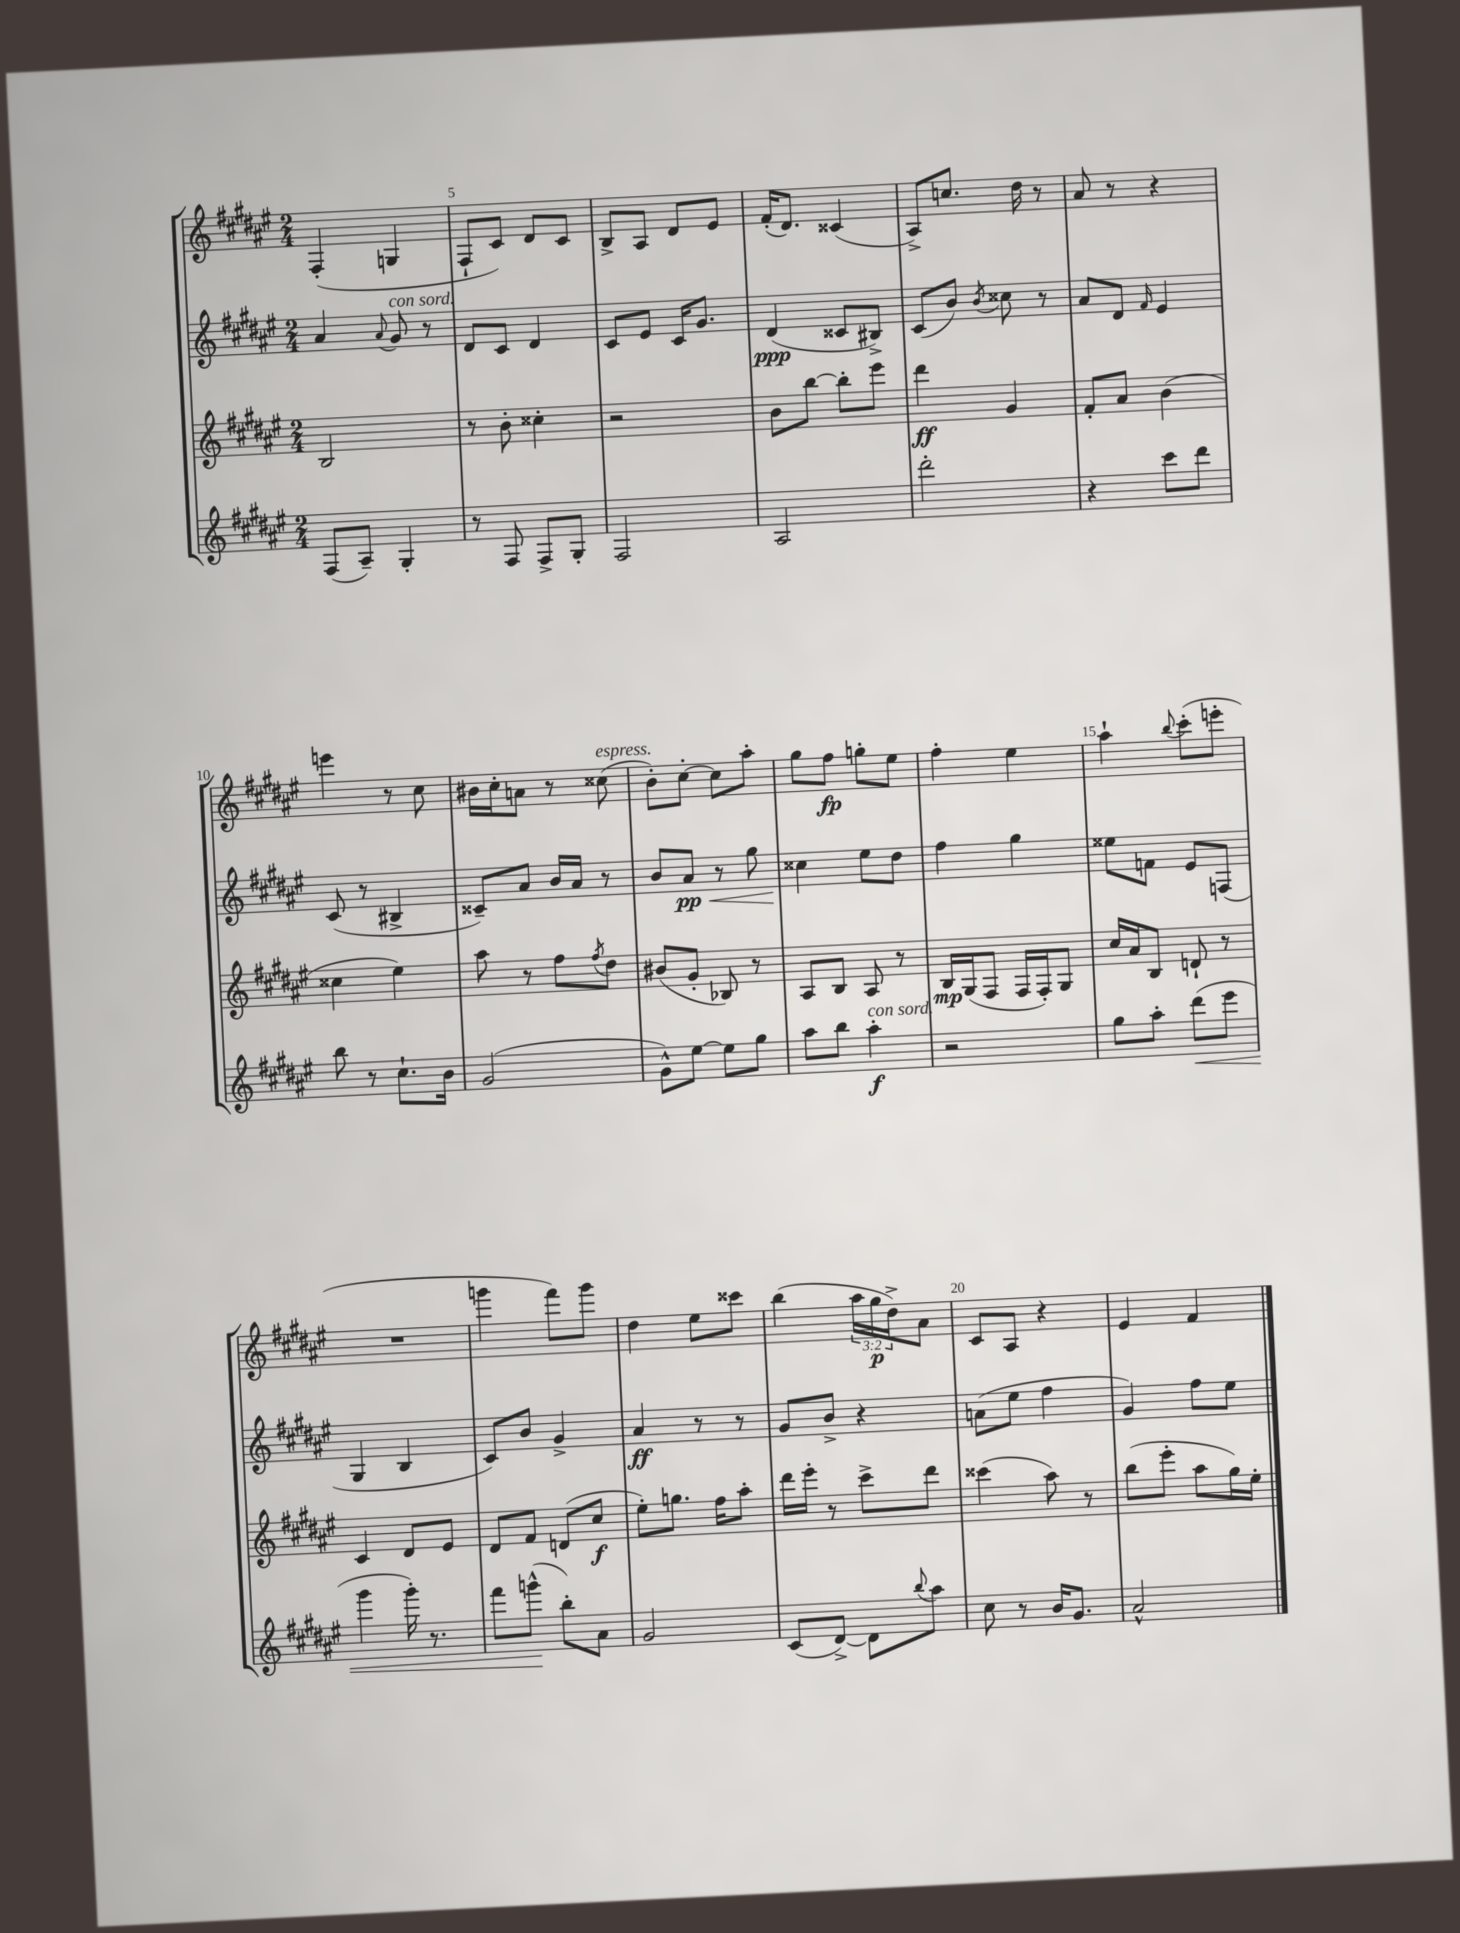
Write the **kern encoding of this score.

**kern	**kern	**kern	**kern
*staff4	*staff3	*staff2	*staff1
*clefG2	*clefG2	*clefG2	*clefG2
*k[f#c#g#d#a#e#]	*k[f#c#g#d#a#e#]	*k[f#c#g#d#a#e#]	*k[f#c#g#d#a#e#]
*M2/4	*M2/4	*M2/4	*M2/4
(8F#	2B	4a#	(4F#'
8A#~)	.	.	.
.	.	8qqa#	.
4G#'	.	8g#	4G
.	.	8r	.
=	=	=	=
8r	8r	8d#	8F#`
8F#	8b'	8c#	8c#)
8F#^	4cc##'	4d#	8d#
8G#'	.	.	8c#
=	=	=	=
2F#	2r	8c#	8B^
.	.	8e#	8A#
.	.	16c#	8d#
.	.	8.g#	.
.	.	.	8e#
=	=	=	=
2A#	8b	(4d#	(16f#'
.	.	.	8.d#)
.	[8bb	.	.
.	8bb']	8c##	(4c##
.	8eee#	8B#^)	.
=	=	=	=
2ddd#'	4ddd#	(8c#	8A#^)
.	.	8b)	8.cc
.	.	8qb	.
.	4g#	8cc##	.
.	.	.	16dd#
.	.	8r	8r
=	=	=	=
4r	8f#'	8a#	8a#
.	8a#	8d#	8r
.	.	16qqf#	.
8ccc#	(4b	4e#	4r
8ddd#	.	.	.
=	=	=	=
8bb	4cc##	(8c#	4eee
8r	.	8r	.
8.cc#`	4ee#)	4B#^	8r
.	.	.	8cc#
16b	.	.	.
=	=	=	=
(2g#	8aa#	8c##~)	16b#
.	.	.	16cc#'
.	8r	8a#	8a
.	8ff#	16b	8r
.	.	16a#	.
.	8qff#	.	.
.	8dd#	8r	(8cc##
=	=	=	=
8g#^^)	(8b#	8b	8b')
[8ee#	8g#'	8a#	[8cc#'
8ee#]	8B-)	8r	8cc#]
8gg#	8r	8gg#	8aa#'
=	=	=	=
8aa#	8A#	4cc##	8gg#
8bb	8B	.	8ff#
4aa#'	8A#	8ee#	8gg'
.	8r	8dd#	8ee#
=	=	=	=
2r	16B	4ff#	4ff#'
.	(16G#	.	.
.	8F#	.	.
.	16F#	4gg#	4ee#
.	16F#')	.	.
.	8G#	.	.
=	=	=	=
8gg#	16cc#	8ee##	4aa#`
.	16a#	.	.
8aa#'	8B	8f	.
.	.	.	8qqbb
(8ddd#	8d`	8e#	(8ccc#'
8eee#	8r	(8F	8eee'
=	=	=	=
4ggg#	4c#	4G#	2r
16ggg#')	8d#	4B	.
8.r	.	.	.
.	8e#	.	.
=	=	=	=
8fff#	8d#	8c#)	4ggg
(8ggg^^	8f#	8b	.
8bb')	(8d	4g#^	8fff#)
8a#	8cc#	.	8ggg
=	=	=	=
2g#	8ee#')	4a#	4dd#
.	8.gg	.	.
.	.	8r	8ee#
.	16ff#	.	.
.	8aa#'	8r	8ccc##
=	=	=	=
(8c#	16ddd#	8g#	(4bb
.	16eee#'	.	.
[8d#^)	8r	8b^	.
8d#]	8ccc#^	4r	24aa#
.	.	.	24gg#
.	.	.	24dd#^)
8qqbb	.	.	.
8aa#	8ddd#	.	8a#
=	=	=	=
8cc#	(4ccc##	(8a	8c#
8r	.	8ee#	8A#
16b	8aa#)	4ff#	4r
8.g#	.	.	.
.	8r	.	.
=	=	=	=
2a#^^	(8bb	4g#)	4e#
.	8eee#'	.	.
.	8aa#	8ff#	4f#
.	16gg#)	8ee#	.
.	16ee#'	.	.
==	==	==	==
*-	*-	*-	*-
